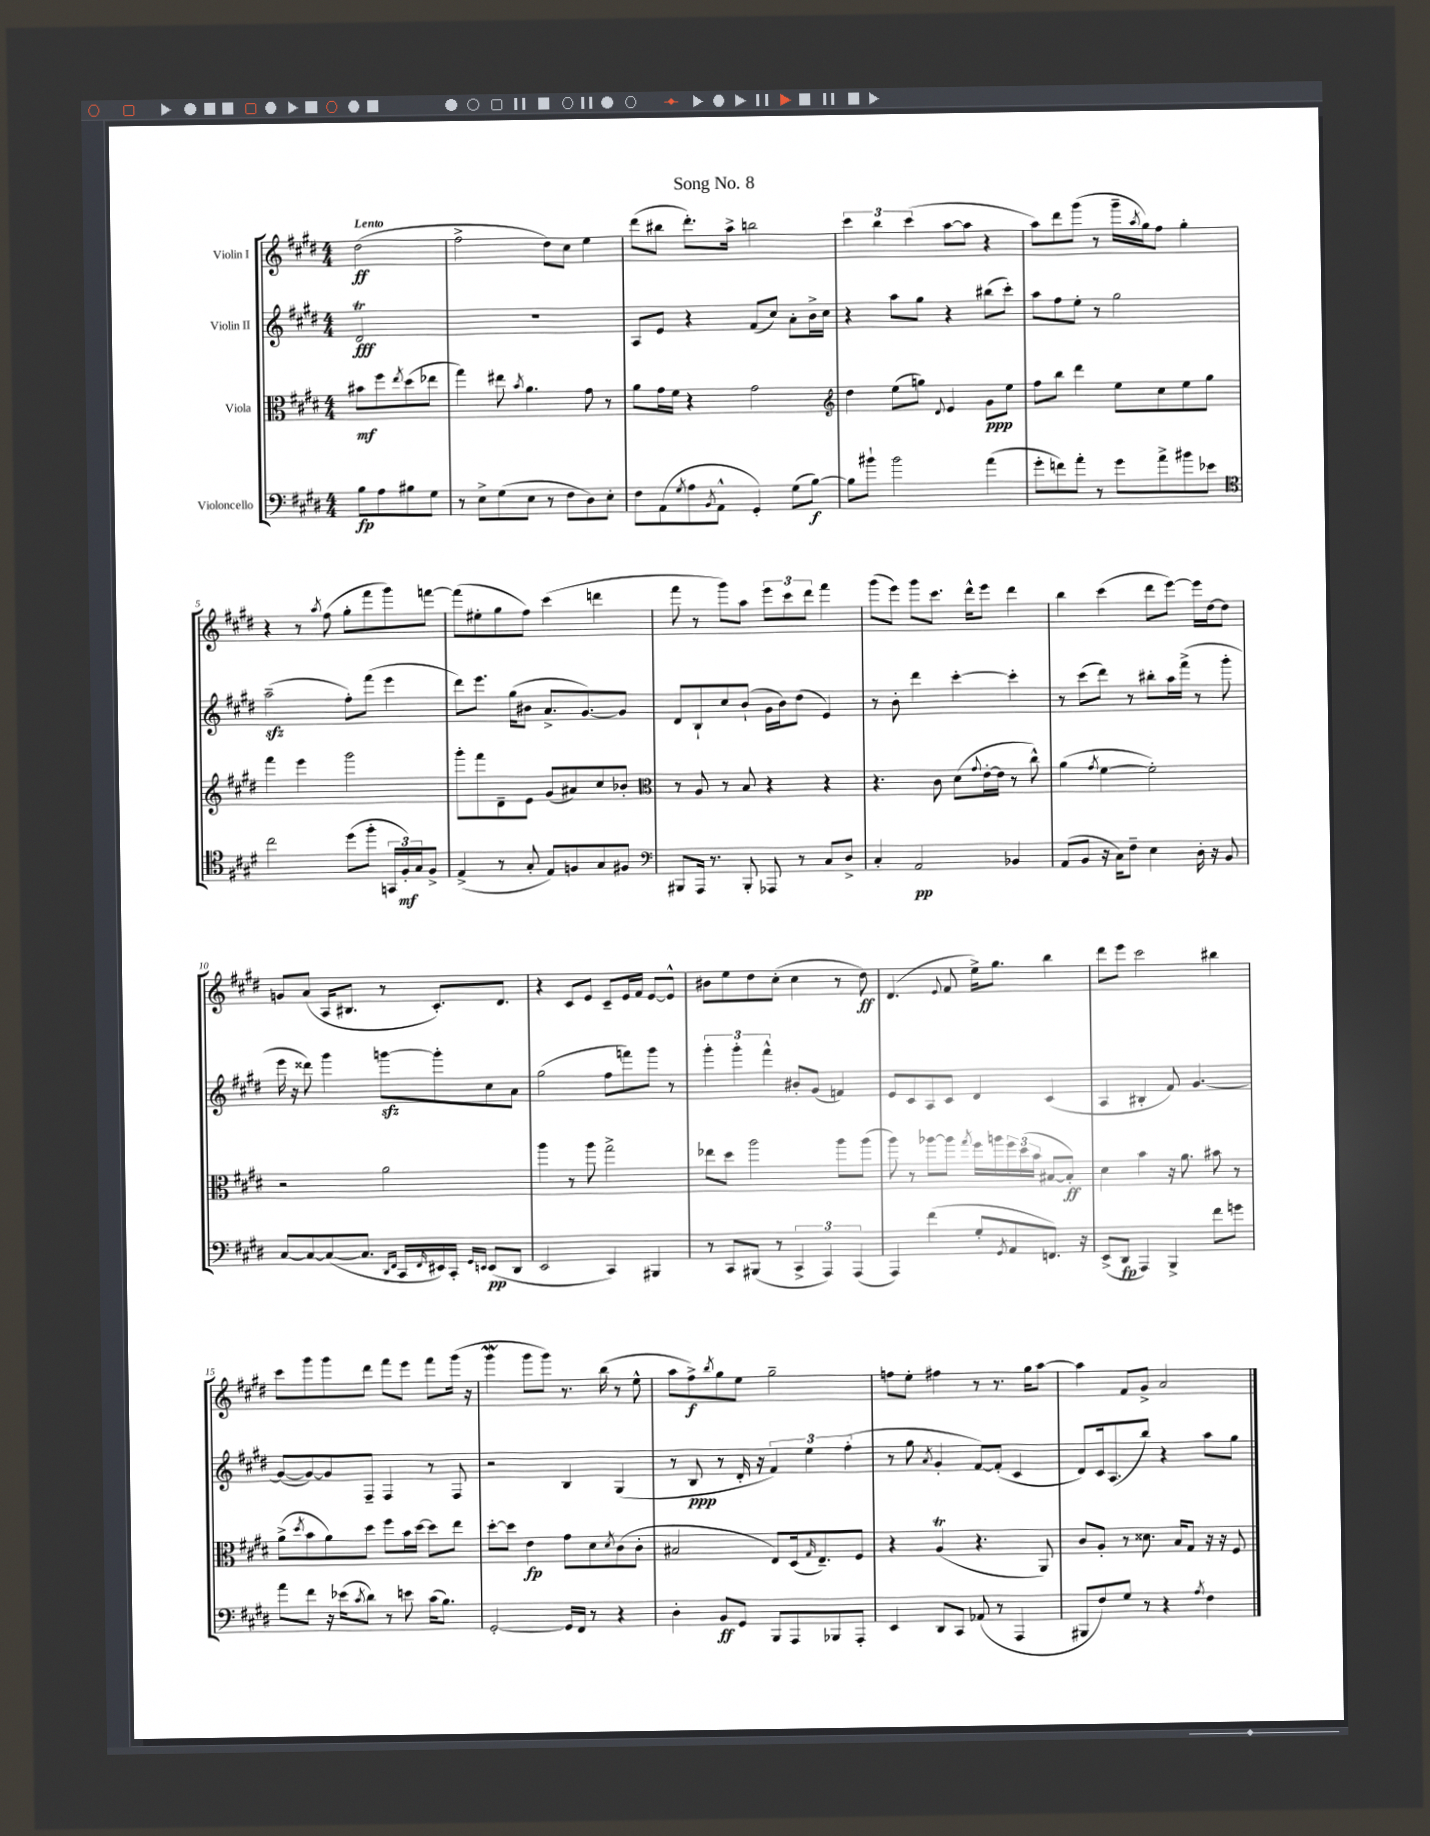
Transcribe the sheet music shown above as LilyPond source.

\header { title = "Song No. 8" }
<<
\new StaffGroup <<
\new Staff = "s0" \with { instrumentName = "Violin I" } {
    \clef treble \key e \major \numericTimeSignature \time 4/4 \partial 2 \tempo "Lento"
    dis''2\ff( |
    fis''2-> dis''8) cis''8 e''4 |
    dis'''8( bis''8 dis'''8.-.) a''16-> b''2 |
    \tuplet 3/2 { cis'''4 b''4 cis'''4( } a''8~ a''8 r4 |
    a''8) dis'''8 gis'''8( r8 gis'''16-- \acciaccatura { a''8 } gis''16) fis''8 gis''4-. |
    r4 r8 \acciaccatura { a''8 } fis''8( gis''8-. fis'''8 gis'''8) f'''8~ |
    f'''8( eis''8-. gis''8 fis''8) cis'''4( d'''4 |
    fis'''8 r8 gis'''8) a''8 \tuplet 3/2 { e'''8 cis'''8 dis'''8 } fis'''4 |
    gis'''8( e'''8) gis'''8 cis'''8. dis'''16-^ e'''8 dis'''4 |
    b''4 cis'''4( dis'''8 e'''8~) e'''16 dis''16~ dis''8 |
    g'8 a'8( a16 bis8. r8 cis'8.-.) dis'8. |
    r4 cis'8 e'8 cis'8-- e'16 fis'16 e'8~ e'8-^ |
    bis'8 e''8 dis''8 cis''8-.( cis''4 r8 dis''8\ff) |
    dis'4.( \appoggiatura { e'8 } fis'8 e''16->) gis''8. b''4 |
    dis'''8 e'''8 cis'''2 bis''4 |
    cis'''8 gis'''8 gis'''8 dis'''8 fis'''8 e'''8 fis'''8 gis'''16( r16 |
    gis'''4\mordent gis'''8 gis'''8) r8. b''16( r8 e''8-^ |
    a''8 fis''8->\f) \acciaccatura { b''8 } gis''8 e''8 gis''2-- |
    f''8 e''8-. fis''4 r8 r8. gis''16 a''8~ |
    a''4 fis'8 gis'8-> a'2 \bar "|." |
}
\new Staff = "s1" \with { instrumentName = "Violin II" } {
    \clef treble \key e \major \numericTimeSignature \time 4/4 \partial 2
    dis'2\trill\fff |
    R1 |
    a8 e'8 r4 fis'8( cis''8) a'8-. b'16-> cis''16 |
    r4 a''8 gis''8 r4 bis''8( cis'''8-.) |
    a''8 fis''8 e''8-. r8 gis''2 |
    a''2--\sfz( fis''8-.) fis'''8( e'''4 |
    dis'''8) e'''8. gis''16( bis'8 a'8.-> gis'8.~) gis'8 |
    dis'8 b8-! cis''8 b'8-!( gis'16 b'16) dis''8( e'4) |
    r8 b'8-. dis'''4 cis'''4~-. cis'''4-. |
    r8 cis'''8( dis'''8) r8 bis''8-. a''16 fis'''16->( r8 gis'''8-. |
    e'''16 r16 disis'''8) gis'''4 g'''8~\sfz g'''8-. cis''8 a'8 |
    gis''2( fis''8 f'''8) gis'''8 r8 |
    \tuplet 3/2 { gis'''4-. gis'''4-. fis'''4-^ } bis'8-. gis'8( f'4) |
    e'8 cis'8 a8 cis'8 dis'4 cis'4( |
    a4 bis4-. fis'8) gis'4.~ |
    gis'8~( gis'8~) gis'8 fis8-- fis4 r8 fis8 |
    r2 b4 gis4( |
    r8 b8\ppp r8 dis'16-. r16 \tuplet 3/2 { fis'4) e''4 fis''4-.( } |
    r8 gis''8 \acciaccatura { a'8 } gis'4-. fis'8~) fis'8-.( cis'4 |
    dis'8) cis'16 a8.( b''8) r4 a''8 gis''8 \bar "|." |
}
\new Staff = "s2" \with { instrumentName = "Viola" } {
    \clef alto \key e \major \numericTimeSignature \time 4/4 \partial 2
    bis'8\mf fis''8 \acciaccatura { e''8 } dis''8( ees''8 |
    gis''4) eis''8 \acciaccatura { b'8 } a'4. gis'8 r8 |
    a'8 gis'16 fis'16 r4 gis'2 |
    \clef treble dis''4 e''8( g''8) \appoggiatura { dis'8 } e'4 gis'8\ppp e''8 |
    fis''8 b''8 dis'''4 e''8 cis''8 e''8 gis''8 |
    fis'''4 e'''4 gis'''2 |
    gis'''8-. fis'''8 dis'8-- e'8 gis'8( ais'8) cis''8 bes'8-. |
    \clef alto r8 a8 r8 b8 r4 r4 |
    r4. cis'8 dis'8( \appoggiatura { gis'8 } e'16~-. e'16 r8 cis''8-^) |
    a'4( \acciaccatura { gis'8 } fis'4~ fis'2-.) |
    r2 a'2 |
    a''4 r8 a''8 gis''2-> |
    ees''8 dis''8 a''2 a''8 a''8( |
    a''8) r8 aes''8~ aes''8 \acciaccatura { gis''8 } fis''16 a''16 \tuplet 3/2 { fis''16 dis''16( b'16 } bis8~ bis8-.\ff) |
    dis'4 b'4 r16 a'8. bis'8 r8 |
    a'8->( \acciaccatura { dis''8 } b'8 a'8) dis''8 fis''8 b'16 dis''16~ dis''8 e''8 |
    dis''8~-. dis''8 e'4\fp gis'8 dis'8 \acciaccatura { dis'8 } cis'8( cis'8-. |
    bis2 e8) dis16( \grace { gis16 } e8.--) fis8 |
    r4 a4\trill( r4. a,8) |
    cis'8 a8-. r8 disis'8. b16 gis8 r16 r16 fis8 \bar "|." |
}
\new Staff = "s3" \with { instrumentName = "Violoncello" } {
    \clef bass \key e \major \numericTimeSignature \time 4/4 \partial 2
    b8\fp a8 bis8 gis8 |
    r8 e8-> gis8( e8 r8 fis8 dis8) e8-. |
    fis8 a,8( \acciaccatura { gis8 } a8 \acciaccatura { b,8 } a,8-^ gis,4-.) gis8( b8~\f) |
    b8 bis'8-! bis'2 a'4( |
    gis'8-. f'8) a'8-. r8 gis'8 a'8-> bis'8 ees'8 |
    \clef tenor cis''2 dis''8( fis''8-. \tuplet 3/2 { g,16 fis16-.\mf) gis16 } fis8-> |
    e4->( r8 gis8-. e8) f8 gis8 fis8 |
    \clef bass bis,,8 a,,16 r8. bis,,8-. aes,,8 r8 cis8 dis8-> |
    cis4-. a,2\pp bes,4 |
    a,8( b,8 r16 cis16) fis8-- e4 dis16-. r16 b,8 |
    cis8~ cis8~ cis8~( cis8. \grace { dis,16 fis,16 } cis,16 \grace { fis,16 } eis,16) cis,16-. \grace { gis,16 e,16 } e,8\pp( dis,8 |
    e,2 cis,4) bis,,4 |
    r8 cis,8 bis,,8( r8 \tuplet 3/2 { cis,4-> a,,4) a,,4( } |
    a,,4) fis'4( gis8-. \acciaccatura { gis,8 } a,8 f,8.) r16 |
    e,8->( dis,8\fp a,,4) b,,4-> fis'8 g'8 |
    a'8 fis'8 r16 ees'16( \acciaccatura { cis'8 } dis'8) r8 e'8 cis'16( b8.) |
    gis,2~-. gis,16 fis,16 r8 r4 |
    dis4-. b,8\ff gis,8 b,,8 a,,8 bes,,8 a,,8-. |
    e,4 dis,8 cis,8 aes,8( r8 a,,4 |
    bis,,8 fis8) gis8 r8 r4 \acciaccatura { a8 } fis4 \bar "|." |
}
>>
>>
